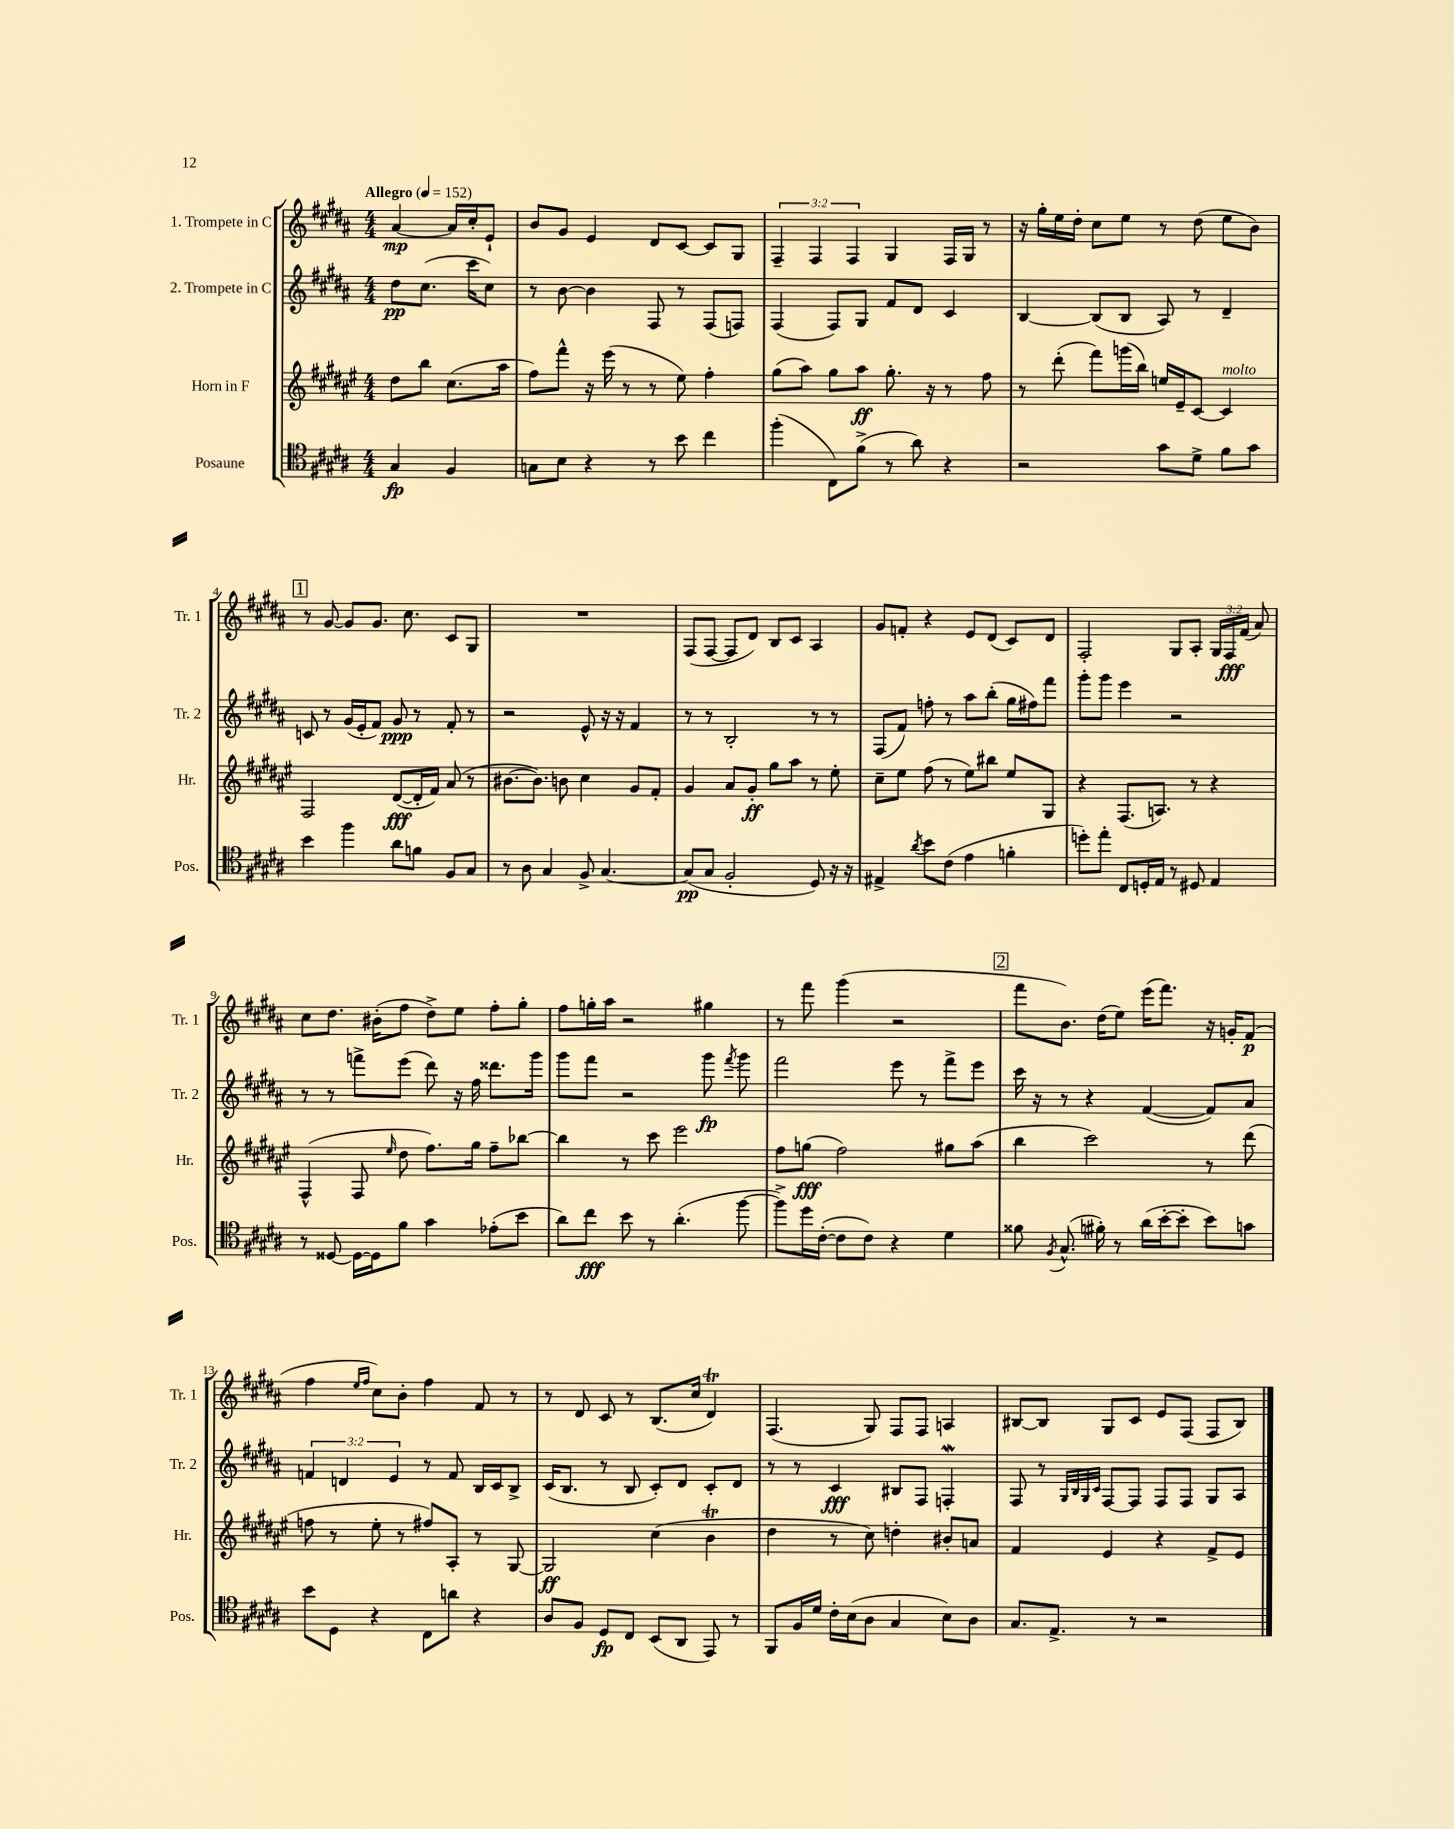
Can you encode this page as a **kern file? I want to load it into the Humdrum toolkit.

**kern	**kern	**kern	**kern
*staff4	*staff3	*staff2	*staff1
*clefC4	*clefG2	*clefG2	*clefG2
*k[f#c#g#d#a#]	*k[f#c#g#d#a#e#]	*k[f#c#g#d#a#]	*k[f#c#g#d#a#]
*M4/4	*M4/4	*M4/4	*M4/4
*MM152	*MM152	*MM152	*MM152
4G#	8dd#	8dd#	[4a#
.	8bb	(8.cc#	.
4F#	(8.cc#	.	16a#]
.	.	16ccc#	16cc#'
.	.	8cc#)	8e`
.	16aa#	.	.
=	=	=	=
8G	8ff#)	8r	8b
8B	8fff#^^	[8b	8g#
4r	16r	4b]	4e
.	(16eee#	.	.
.	8r	.	.
8r	8r	8F#	8d#
8b	8ee#)	8r	[8c#
4cc#	4ff#'	(8F#	8c#]
.	.	8F)	8G#
=	=	=	=
(4ff#'	(8gg#	(4F#	6F#~
.	8aa#)	.	.
.	.	.	6F#
8C#)	8gg#	8F#)	.
.	.	.	6F#
(8f#^	8aa#	8G#	.
8r	8.gg#'	8f#	4G#
8a#)	.	8d#	.
.	16r	.	.
4r	8r	4c#	16F#
.	.	.	16G#
.	8ff#	.	8r
=	=	=	=
2r	8r	[4B	16r
.	.	.	16gg#'
.	(8ddd#'	.	16ee
.	.	.	16dd#'
.	8fff#)	(8B]	8cc#
.	(16ggg	8B	8ee
.	16bb)	.	.
8g#	16ee	8A#)	8r
.	16e#~	.	.
8d#^	[8c#	8r	(8dd#
8f#	4c#]	4d#~	8ee
8g#	.	.	8b)
=	=	=	=
4b	2F#	8c	8r
.	.	8r	[8g#
4ff#	.	(16g#	8g#]
.	.	16e'	.
.	.	8f#)	8.g#
8a#	([8d#	8g#	.
.	.	.	8.cc#
8f	16d#']	8r	.
.	16f#)	.	.
8F#	(8a#	8f#'	8c#
8G#	8r	8r	8G#
=	=	=	=
8r	[8.b#	2r	1r
8A#	.	.	.
.	8.b#])	.	.
4G#	.	.	.
.	8b	.	.
8F#^	4cc#	8e^^	.
[4.G#	.	16r	.
.	.	16r	.
.	8g#	4f#	.
.	8f#'	.	.
=	=	=	=
(8G#]	4g#	8r	(8F#
8G#	.	8r	[8F#
2F#'	8a#	2B'	8F#]
.	8g#'	.	8d#)
.	8gg#	.	8B
.	8aa#	.	8c#
8D#)	8r	8r	4A#
16r	8ee#'	8r	.
16r	.	.	.
=	=	=	=
4E#^	8cc#~	(8F#	8g#
.	8ee#	8f#)	8f'
8qa#	.	.	.
8b	(8ff#	8ff'	4r
(8c#	8r	8r	.
4e	8ee#)	8aa#	8e
.	8bb#	(8bb'	(8d#
4f'	8ee#	16gg#	8c#)
.	.	16ff#)	.
.	8G#	8fff#	8d#
=	=	=	=
8dd')	4r	8ggg#'	2F#'
8ee'	.	8ggg#	.
8C#	(8.F#	4eee	.
16D'	.	.	.
16E	8.A)	.	.
8r	.	2r	8G#
8D#	8r	.	8A#'
4E	4r	.	24G#
.	.	.	24F#
.	.	.	(24f#
.	.	.	8a#)
=	=	=	=
8r	(4F#^^	8r	8cc#
[8D##	.	8r	8.dd#
16D##_	8F#	8fff^	.
16D##]	.	.	(16b#'
.	16qqee#	.	.
8f#	8dd#	(8eee	8ff#
4g#	8.ff#)	8ddd#)	8dd#^)
.	.	16r	8ee
.	16gg#	16ff#	.
(8e-'	8ff#~	8.ddd##	8ff#'
8b	[8bb-	.	8gg#'
.	.	16ggg#	.
=	=	=	=
8a#)	4bb-]	8ggg#	8ff#
8cc#	.	8fff#	16gg'
.	.	.	16aa#
8b	8r	2r	2r
8r	8ccc#	.	.
(4.a#'	2eee#	.	.
.	.	8ggg#	4gg#
.	.	8qfff#	.
[8ff#	.	8ggg#	.
=	=	=	=
8ff#^])	8ff#	2fff#	8r
16dd#	(8gg	.	8fff#
([16c#'	.	.	.
8c#]	2ff#)	.	(4ggg#
8c#)	.	.	.
4r	.	8eee	2r
.	.	8r	.
4d#	8gg#	8fff#^	.
.	(8aa#	8eee	.
=	=	=	=
8f##	4bb	16ccc#	8fff#
.	.	16r	.
8qF#	.	.	.
(8.G#^^	.	8r	8.b)
.	2ccc#)	4r	.
16f#')	.	.	(16dd#
8r	.	.	8ee)
(16a#	.	([4f#	(16eee
[16b'	.	.	8.fff#)
8b']	.	.	.
8b)	8r	8f#])	16r
.	.	.	16g'
8g	(8ddd#	8a#	(8f#
=	=	=	=
8b	8ff	6f	4ff#
8D#	8r	.	.
.	.	6d	.
.	.	.	16qqee
.	.	.	16qqff#
4r	8ee#'	.	8cc#)
.	.	6e	.
.	8r	.	8b'
8C#	8ff#)	8r	4ff#
8a	8A#'	8f	.
4r	8r	16B	8f#
.	.	16c#	.
.	[8G#	8B^	8r
=	=	=	=
8A#	2G#]	(16c#	8r
.	.	8.B	.
8F#	.	.	8d#
8D#	.	8r	8c#
8C#	.	8B	8r
(8BB	(4cc#	8c#')	(8.B
8AA#	.	8d#	.
.	.	.	16cc#
8EE)	4b	8c#'	4d#)
8r	.	8d#	.
=	=	=	=
8FF#	4dd#	8r	(4.F#
16F#	.	8r	.
16d#	.	.	.
16c#'	8r	4c#	.
(16B	.	.	.
8A#	8cc#)	.	8G#)
4G#	4dd'	8B#	8F#
.	.	8F#	8F#
8B)	8b#'	4F'	4A
8A#	8a	.	.
=	=	=	=
8.G#	4f#	8F#	[8B#
.	.	8r	8B#]
8.E^	.	.	.
.	.	32qqG#	.
.	.	32qqB	.
.	.	32qqG#	.
.	.	32qqc#	.
.	4e#	[8F#	8G#
8r	.	8F#]	8c#
2r	4r	8F#	8e
.	.	8F#	(8F#
.	8f#^	8G#	8F#
.	8e#	8A#	8B#)
==	==	==	==
*-	*-	*-	*-
